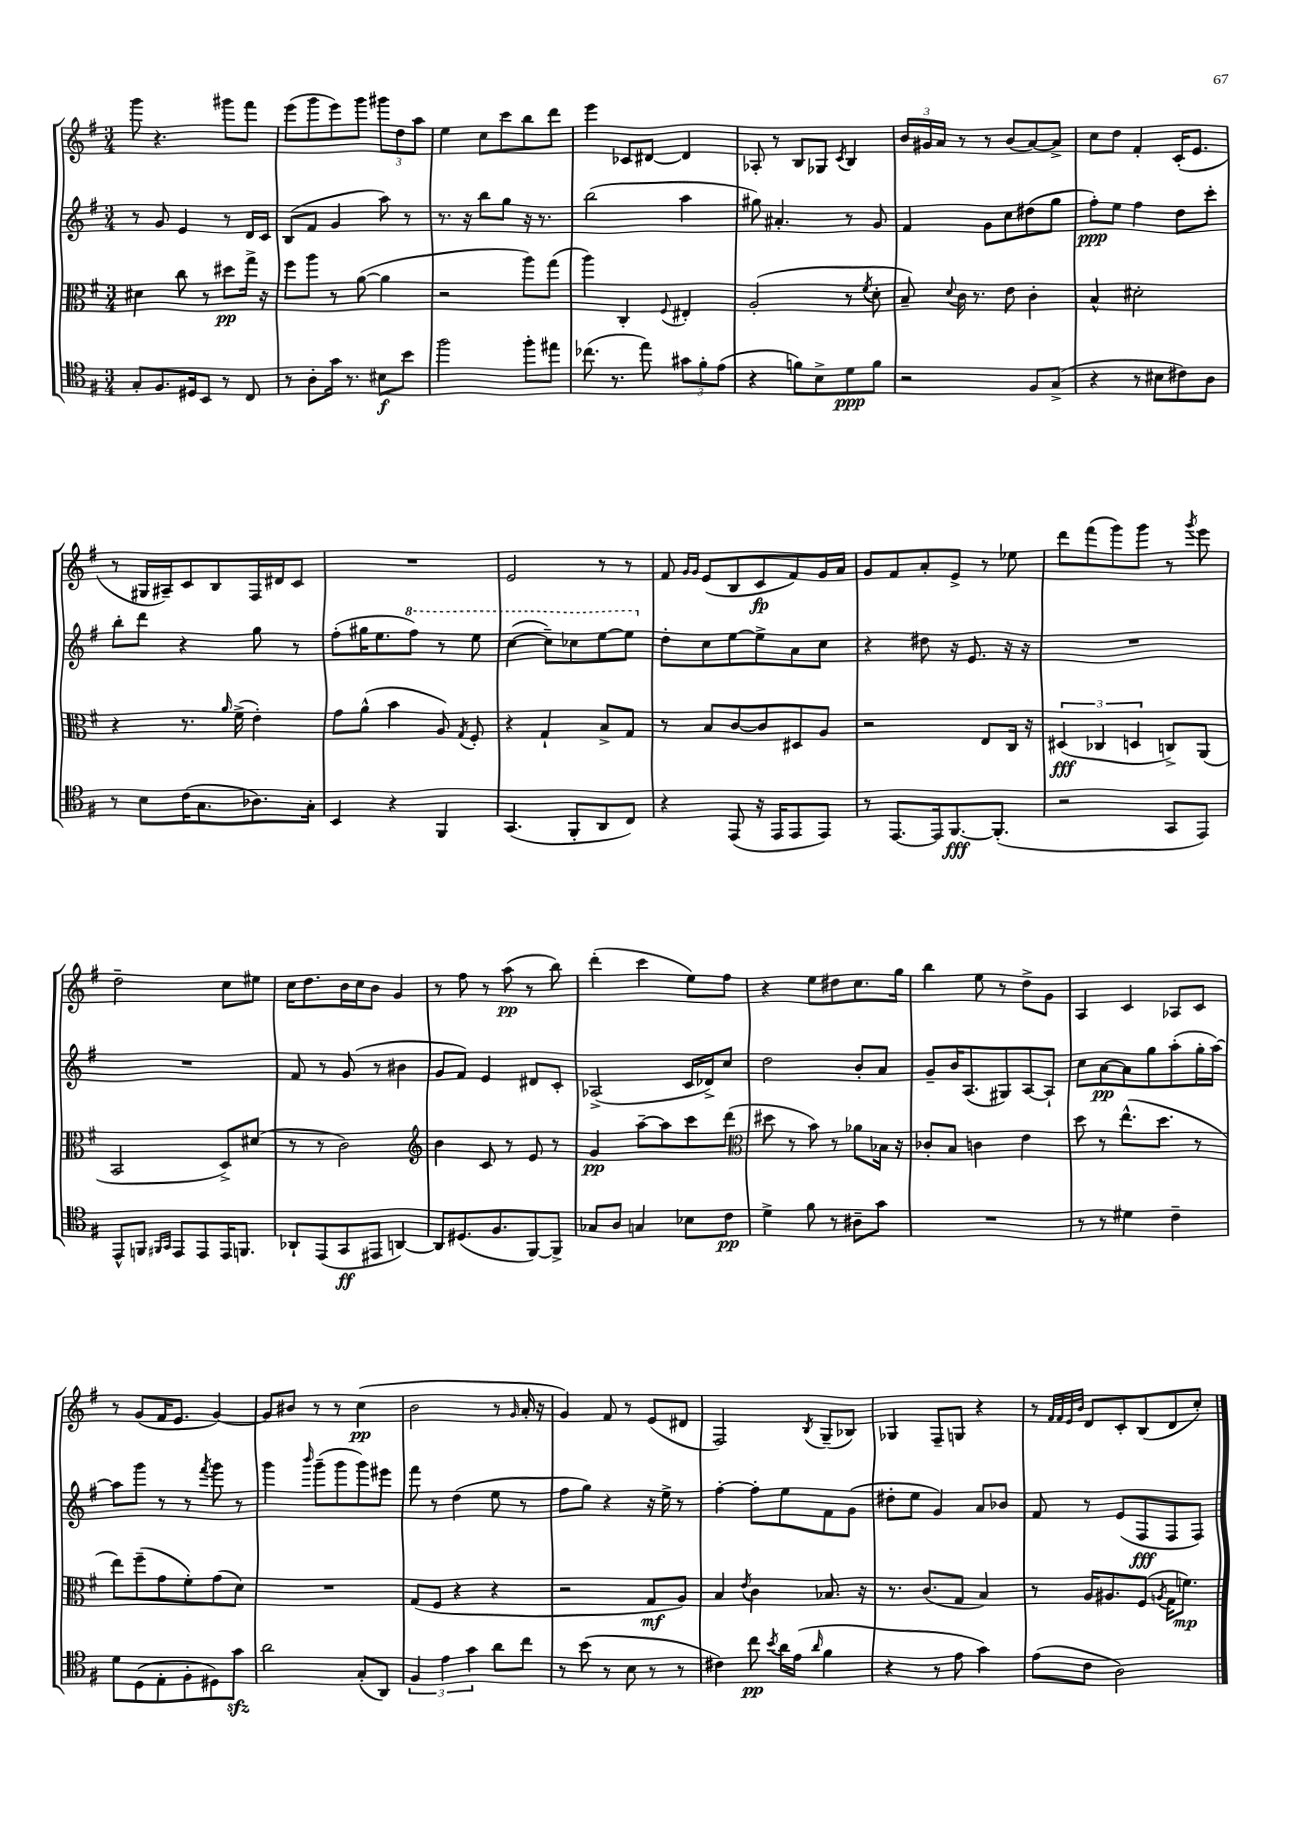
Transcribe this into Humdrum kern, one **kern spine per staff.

**kern	**dynam	**kern	**dynam	**kern	**dynam	**kern	**dynam
*part4	*part4	*part3	*part3	*part2	*part2	*part1	*part1
*staff4	*staff4	*staff3	*staff3	*staff2	*staff2	*staff1	*staff1
*clefC4	*	*clefC3	*	*clefG2	*	*clefG2	*
*k[f#]	*	*k[f#]	*	*k[f#]	*	*k[f#]	*
*M3/4	*	*M3/4	*	*M3/4	*	*M3/4	*
=91	=91	=91	=91	=91	=91	=91	=91
8G'/L	.	4d#X\	.	8r	.	8ggg\	.
8.F#/	.	.	.	8g/	.	4.r	.
.	.	8cc\	.	4e/	.	.	.
16D#X/k	.	.	.	.	.	.	.
8BB/J	.	8r	.	.	.	.	.
8r	.	8dd#X\L	pp	8r	.	8ggg#X\L	.
8C/	.	16gg^\Jk	.	16d/LL	.	8fff#\J	.
.	.	16r	.	16c/JJ	.	.	.
=92	=92	=92	=92	=92	=92	=92	=92
8r	.	8ff#\L	.	(8B/L	.	(8eee\L	.
8A'\L	.	8aa\J	.	8f#/J	.	8ggg\	.
16g\Jk	.	8r	.	4g/	.	8eee\)	.
8.r	.	.	.	.	.	.	.
.	.	([8a\	.	.	.	8ggg\J	.
8B#X\L	f	4a\]	.	8aa\)	.	12ggg#X\L	.
.	.	.	.	.	.	12dd\	.
8b\J	.	.	.	8r	.	.	.
.	.	.	.	.	.	12aa\J	.
=93	=93	=93	=93	=93	=93	=93	=93
2ff#\	.	2r	.	8.r	.	4ee\	.
.	.	.	.	16r	.	.	.
.	.	.	.	8bb\L	.	8cc\L	.
.	.	.	.	8gg\J	.	8ccc\	.
8ff#'\L	.	8aa\L)	.	16r	.	8bb\	.
.	.	.	.	8.r	.	.	.
8ee#X\J	.	(8gg\J	.	.	.	8ddd\J	.
=94	=94	=94	=94	=94	=94	=94	=94
(8.cc-X\	.	4aa\)	.	(2bb\	.	4eee\	.
8.r	.	.	.	.	.	.	.
.	.	4C'/	.	.	.	8c-X/L	.
8ee\)	.	.	.	.	.	[8d#X/J	.
.	.	8qqF#/	.	.	.	.	.
12g#X\L	.	4E#X'/	.	4aa\	.	4d#/]	.
12f#'\	.	.	.	.	.	.	.
(12e\J	.	.	.	.	.	.	.
=95	=95	=95	=95	=95	=95	=95	=95
4r	.	(2A'/	.	8gg#X\)	.	8A-X'/	.
.	.	.	.	4.a#X'/	.	8r	.
8fn\L)	.	.	.	.	.	8B/L	.
8B^\	.	.	.	.	.	8G-X/J	.
.	.	.	.	.	.	8qc/	.
8d\	ppp	8r	.	8r	.	4B/	.
.	.	8qf#/	.	.	.	.	.
8f\J	.	8d'\	.	8g/	.	.	.
=96	=96	=96	=96	=96	=96	=96	=96
2r	.	8B~/)	.	4f#/	.	24b/LL	.
.	.	.	.	.	.	24g#X/	.
.	.	.	.	.	.	24a/JJ	.
.	.	8qqd/	.	.	.	.	.
.	.	16c\	.	.	.	8r	.
.	.	8.r	.	.	.	.	.
.	.	.	.	8g\L	.	8r	.
.	.	8e\	.	8cc\	.	(8b/L	.
8F#/L	.	4c'\	.	(8dd#X\	.	[8a/)	.
(8G^/J	.	.	.	8gg\J	.	8a^/J]	.
=97	=97	=97	=97	=97	=97	=97	=97
4r	.	4B^^/	.	8ff#'\L)	ppp	8cc\L	.
.	.	.	.	8ee\J	.	8dd\J	.
8r	.	2d#X'\	.	4ff#\	.	4f#'/	.
8B#X\L	.	.	.	.	.	.	.
8c#X\)	.	.	.	8dd\L	.	(16c'/KL	.
.	.	.	.	.	.	8.e/J	.
8A\J	.	.	.	8ccc'\J	.	.	.
!!LO:LB:g=z
=98	=98	=98	=98	=98	=98	=98	=98
8r	.	4r	.	8bb'\L	.	8r	.
8B\L	.	.	.	8ddd\J	.	16G#X/LL	.
.	.	.	.	.	.	16A#X~/J)	.
(16c\K	.	8.r	.	4r	.	8c/	.
8.G\	.	.	.	.	.	.	.
.	.	.	.	.	.	8B/	.
.	.	16qqa/	.	.	.	.	.
.	.	(16f#^\	.	.	.	.	.
8.A-X\)	.	4e'\)	.	8gg\	.	16F#/L	.
.	.	.	.	.	.	16d#X/J	.
.	.	.	.	8r	.	8c/J	.
16G'\Jk	.	.	.	.	.	.	.
=99	=99	=99	=99	=99	=99	=99	=99
4BB/	.	8g\L	.	(8ff#'\L	.	2.r	.
.	.	(8a^^\J	.	16gg#X\K	.	.	.
.	.	.	.	8.ee\	.	.	.
4r	.	4b\	.	.	.	.	.
*	*	*	*	*8va	*	*	*
.	.	.	.	8fff#\J)	.	.	.
4FF#/	.	8A/)	.	8r	.	.	.
.	.	8qG/	.	.	.	.	.
.	.	8F#'/	.	8eee\	.	.	.
=100	=100	=100	=100	=100	=100	=100	=100
(4.GG/	.	4r	.	([4ccc\	.	2e/	.
.	.	4G`/	.	8ccc~\L])	.	.	.
8FF#'/L	.	.	.	8ccc-X\	.	.	.
8AA/	.	8B^/L	.	[8eee\	.	8r	.
8C/J)	.	8G/J	.	8eee\J]	.	8r	.
=101	=101	=101	=101	=101	=101	=101	=101
*	*	*	*	*X8va	*	*	*
4r	.	8r	.	8dd'\L	.	8f#/	.
.	.	.	.	.	.	16qqg/LL	.
.	.	.	.	.	.	16qqg/JJ	.
.	.	8B/L	.	8cc\	.	(8e/L	.
(8EE/	.	[8c/	.	[8ee\	.	8B/	.
16r	.	8c/]	.	8ee^\]	.	8c/	fp
16EE/KL	.	.	.	.	.	.	.
8EE/	.	8D#X/	.	8a\	.	8f#/)	.
8EE/J)	.	8A/J	.	8cc\J	.	16g/L	.
.	.	.	.	.	.	16a/JJ	.
=102	=102	=102	=102	=102	=102	=102	=102
8r	.	2r	.	4r	.	8g/L	.
[8.EE/L	.	.	.	.	.	8f#/	.
.	.	.	.	8dd#X\	.	8a'/	.
16EE/k]	.	.	.	.	.	.	.
[8.FF#/	fff	.	.	16r	.	8e^/J	.
.	.	.	.	8.e/	.	.	.
.	.	8E/L	.	.	.	8r	.
(8.FF#'/J]	.	.	.	.	.	.	.
.	.	16C/Jk	.	16r	.	8ee-X\	.
.	.	16r	.	16r	.	.	.
=103	=103	=103	=103	=103	=103	=103	=103
2r	.	(6D#X/	fff	2.r	.	8ddd\L	.
.	.	.	.	.	.	(8fff#\	.
.	.	6C-X/	.	.	.	.	.
.	.	.	.	.	.	8ggg\)	.
.	.	6Dn/	.	.	.	.	.
.	.	.	.	.	.	8ggg\J	.
8GG/L	.	8Cn^/L)	.	.	.	8r	.
.	.	.	.	.	.	8qggg/	.
8EE/J)	.	(8AA/J	.	.	.	8eee\	.
!!LO:LB:g=z
=104	=104	=104	=104	=104	=104	=104	=104
8EE^^/L	.	2BB/	.	2.r	.	2dd~\	.
8FFn/J	.	.	.	.	.	.	.
16qqFF#X/LL	.	.	.	.	.	.	.
16qqGG/JJ	.	.	.	.	.	.	.
8EE/L	.	.	.	.	.	.	.
8EE/	.	.	.	.	.	.	.
16EE/K	.	8D^/L)	.	.	.	8cc\L	.
8.FFn/J	.	.	.	.	.	.	.
.	.	(8d#X/J	.	.	.	8ee#X\J	.
=105	=105	=105	=105	=105	=105	=105	=105
8AA-X`/L	.	8r	.	8f#/	.	16cc\KL	.
.	.	.	.	.	.	8.dd\	.
(8EE/	.	8r	.	8r	.	.	.
8GG/	ff	2c\)	.	(8g/	.	16b\L	.
.	.	.	.	.	.	16cc\J	.
8EE#X/J	.	.	.	8r	.	8b\J	.
[4AAn/)	.	.	.	4b#X\	.	4g/	.
=106	=106	=106	=106	=106	=106	=106	=106
*	*	*clefG2	*	*	*	*	*
8AA/L]	.	4b\	.	8g/L	.	8r	.
(8.D#X/	.	.	.	8f#/J)	.	8ff#\	.
.	.	8c/	.	4e/	.	8r	.
8.F#/	.	.	.	.	.	.	.
.	.	8r	.	.	.	(8aa\	pp
[8FF#/)	.	8e/	.	8d#X/L	.	8r	.
8FF#^/J]	.	8r	.	8c'/J	.	8bb\)	.
=107	=107	=107	=107	=107	=107	=107	=107
8G-X/L	.	4g/	pp	(2A-X^/	.	(4ddd'\	.
8A/J	.	.	.	.	.	.	.
4Gn/	.	[8aa~\L	.	.	.	4ccc\	.
.	.	8aa\]	.	.	.	.	.
8B-X\L	.	8ccc\	.	16c/LL	.	8ee\L)	.
.	.	.	.	16d-X^/J)	.	.	.
8c\J	pp	(8ddd\J	.	8cc/J	.	8ff#\J	.
=108	=108	=108	=108	=108	=108	=108	=108
*	*	*clefC3	*	*	*	*	*
4d^\	.	8dd#X\	.	2dd\	.	4r	.
.	.	8r	.	.	.	.	.
8f#\	.	8b\)	.	.	.	8ee\L	.
8r	.	8r	.	.	.	8dd#X\	.
8A#X~\L	.	8a-X\L	.	8b'/L	.	8.cc\	.
8g\J	.	16B-X\Jk	.	8a/J	.	.	.
.	.	16r	.	.	.	16gg\Jk	.
=109	=109	=109	=109	=109	=109	=109	=109
2.r	.	8c-X'/L	.	8g~/L	.	4bb\	.
.	.	8B/J	.	16b/K	.	.	.
.	.	.	.	(8.A/	.	.	.
.	.	4cn\	.	.	.	8ee\	.
.	.	.	.	8G#X/)	.	8r	.
.	.	4e\	.	[8A/	.	8dd^\L	.
.	.	.	.	8A`/J]	.	8g\J	.
=110	=110	=110	=110	=110	=110	=110	=110
8r	.	8dd\	.	8cc\L	.	4A/	.
8r	.	8r	.	[8a\	pp	.	.
4d#X\	.	(8.ee^^\L	.	8a\]	.	4c/	.
.	.	.	.	8gg\	.	.	.
.	.	8.dd\J	.	.	.	.	.
4c~\	.	.	.	(8aa'\	.	8A-X/L	.
.	.	8r	.	16gg'\L	.	8c/J	.
.	.	.	.	[16aa\JJ)	.	.	.
!!LO:LB:g=z
=111	=111	=111	=111	=111	=111	=111	=111
8d\L	.	8ee\L)	.	8aa\L]	.	8r	.
(8D\	.	(8ff#~\	.	8ggg\J	.	(8g/L	.
8E'\	.	8g\	.	8r	.	16f#/K	.
.	.	.	.	.	.	8.e/J	.
8F#'\	.	8f#'\)	.	8r	.	.	.
.	.	.	.	8qfff#/	.	.	.
8D#X\)	.	(8g\	.	8ggg\	.	[4g/)	.
8gzz\J	.	8d\J)	.	8r	.	.	.
=112	=112	=112	=112	=112	=112	=112	=112
2a\	.	2.r	.	4ggg\	.	8g/L]	.
.	.	.	.	.	.	8b#X/J	.
.	.	.	.	16qqbbb/	.	.	.
.	.	.	.	(8ggg~\L	.	8r	.
.	.	.	.	8ggg\	.	8r	.
(8G'/L	.	.	.	8ggg\)	.	(4cc\	pp
8AA/J)	.	.	.	8eee#X\J	.	.	.
=113	=113	=113	=113	=113	=113	=113	=113
6F#/	.	(8G/L	.	8fff#\	.	2b\	.
.	.	8F#/J	.	8r	.	.	.
6e\	.	.	.	.	.	.	.
.	.	4r	.	(4dd\	.	.	.
6g\	.	.	.	.	.	.	.
8a\L	.	4r	.	8ee\	.	8r	.
.	.	.	.	.	.	16qqg/	.
8cc\J	.	.	.	8r	.	16a'/	.
.	.	.	.	.	.	16r	.
=114	=114	=114	=114	=114	=114	=114	=114
8r	.	2r	.	8ff#\L	.	4g/)	.
(8b\	.	.	.	8gg\J)	.	.	.
8r	.	.	.	4r	.	8f#/	.
8B\	.	.	.	.	.	8r	.
8r	.	8G/L	mf	16r	.	(8e/L	.
.	.	.	.	16ee^\	.	.	.
8r	.	8A/J)	.	8r	.	8d#X/J	.
=115	=115	=115	=115	=115	=115	=115	=115
4c#X\)	.	4B/	.	[4ff#'\	.	2F#/)	.
.	.	8qe/	.	.	.	.	.
8cc\	pp	4c\	.	8ff#'\L]	.	.	.
8qb/	.	.	.	.	.	.	.
16a\LL	.	.	.	8ee\	.	.	.
(16e\JJ	.	.	.	.	.	.	.
16qqa/	.	.	.	.	.	8qB/	.
4f#\	.	8.B-X/	.	8f#\	.	(8G~/L	.
.	.	.	.	(8g\J	.	8B-X/J)	.
.	.	16r	.	.	.	.	.
=116	=116	=116	=116	=116	=116	=116	=116
4r	.	8.r	.	8dd#X'\L	.	4G-X/	.
.	.	.	.	8ee\J	.	.	.
.	.	(8.c/L	.	.	.	.	.
8r	.	.	.	4g/)	.	8F#~/L	.
8e\	.	8G/J	.	.	.	8Gn/J	.
4g\)	.	4B/)	.	8a/L	.	4r	.
.	.	.	.	8b-X/J	.	.	.
=117	=117	=117	=117	=117	=117	=117	=117
(8e\L	.	8r	.	8f#/	.	8r	.
.	.	.	.	.	.	32qqf#/LLL	.
.	.	.	.	.	.	32qqf#/	.
.	.	.	.	.	.	32qqe/	.
.	.	.	.	.	.	32qqb/JJJ	.
8c\J	.	16A/KL	.	8r	.	8d/L	.
.	.	8.A#X/	.	.	.	.	.
2A\)	.	.	.	(8e/L	.	8c'/	.
.	.	(8F#/J	.	8F#/	fff	(8B/	.
.	.	8qAn/	.	.	.	.	.
.	.	16G\KL	.	8F#/	.	8d/	.
.	.	8.fn\J)	mp	.	.	.	.
.	.	.	.	8F#/J)	.	8cc'/J)	.
==	==	==	==	==	==	==	==
*-	*-	*-	*-	*-	*-	*-	*-
